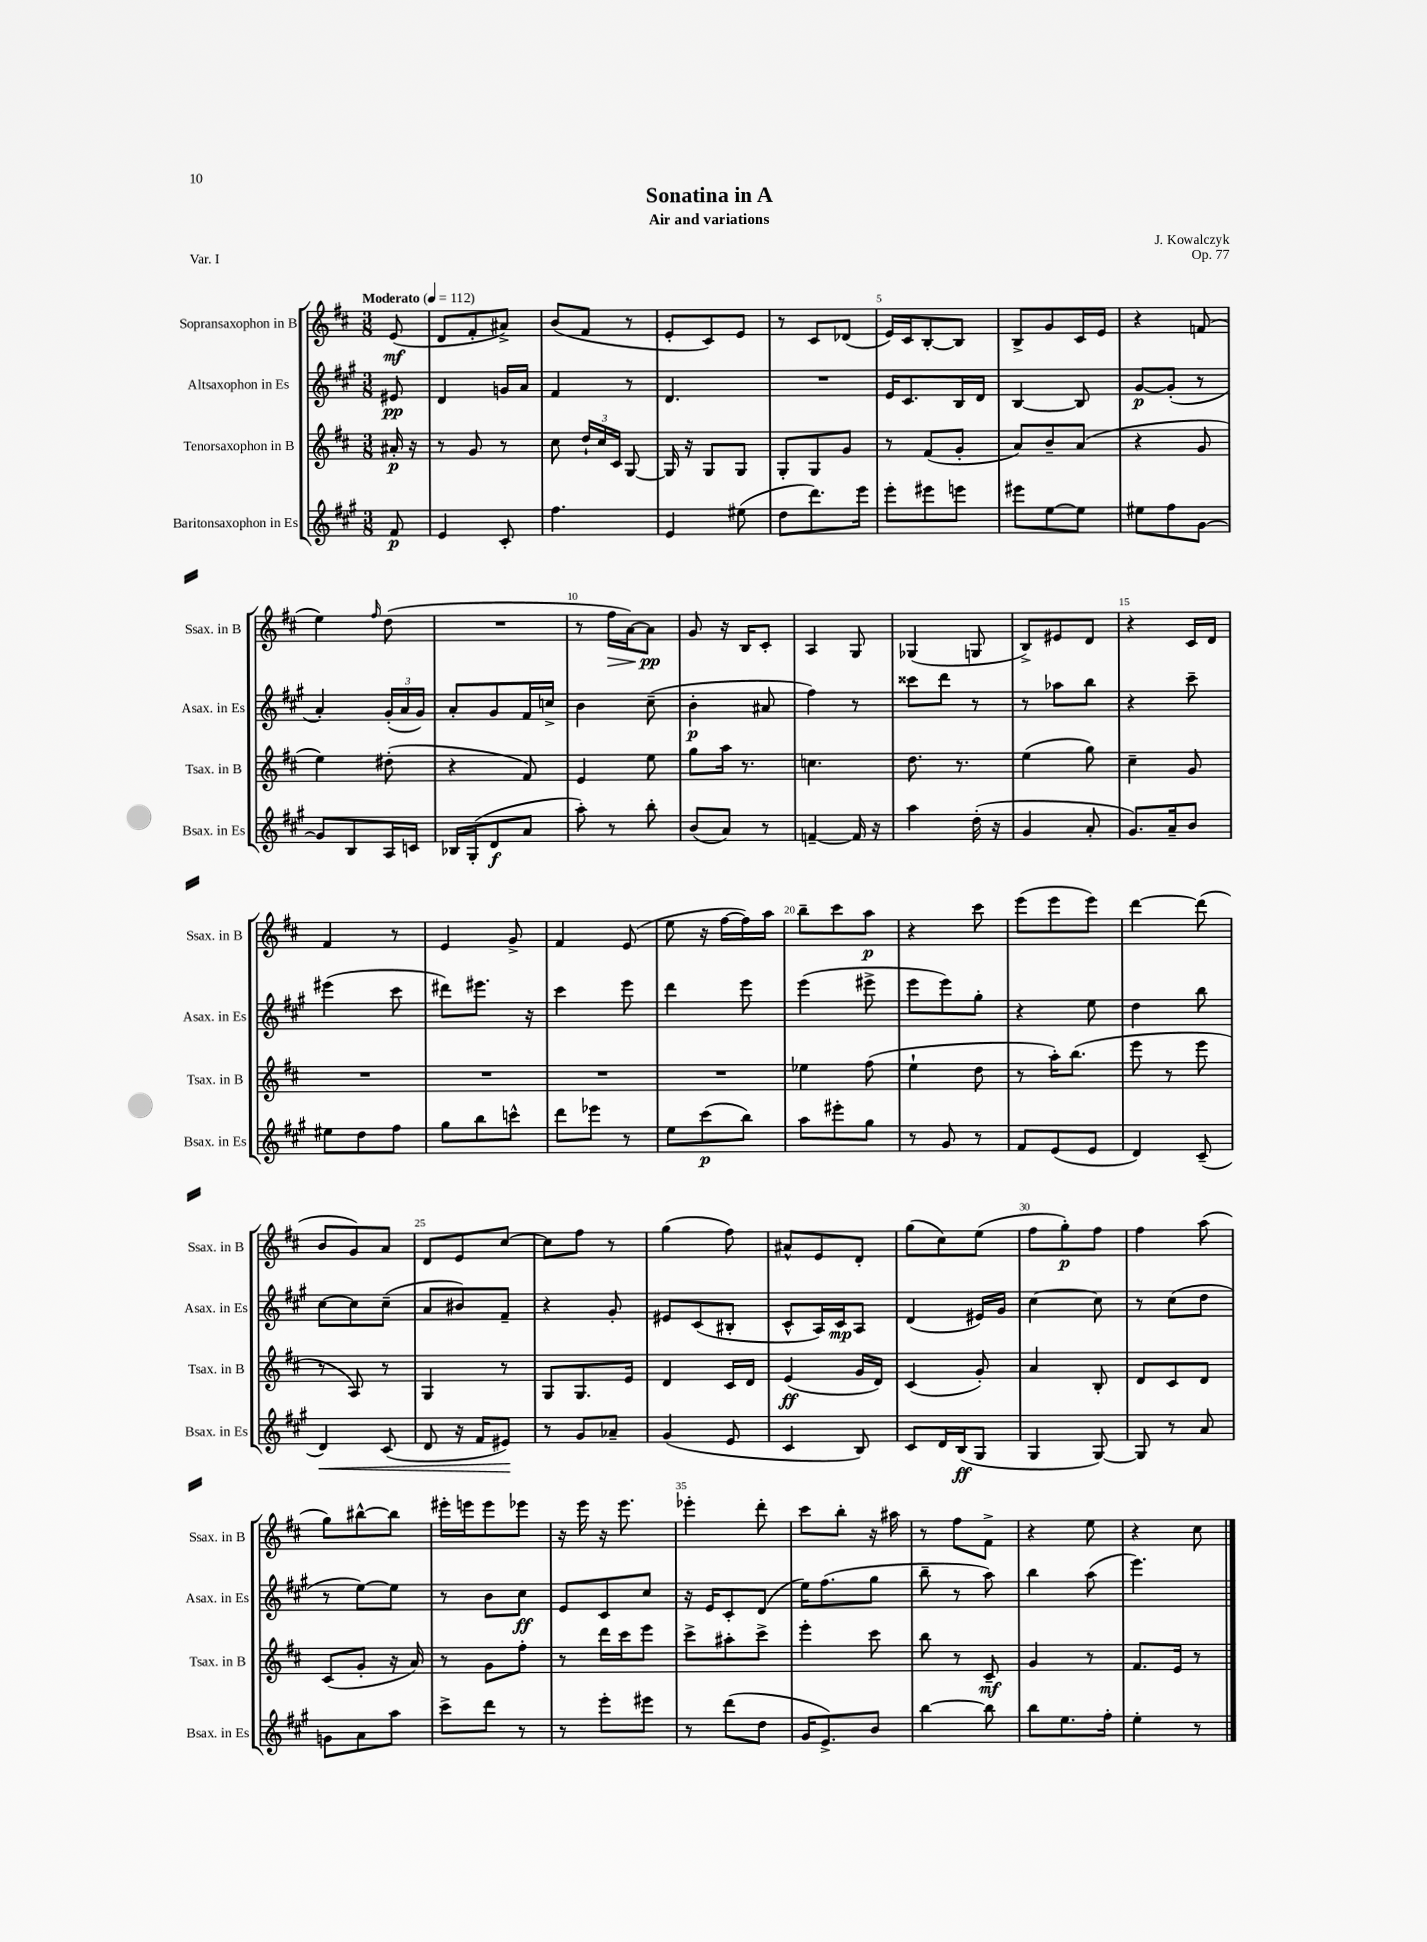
\header { title = "Sonatina in A" composer = "J. Kowalczyk" subtitle = "Air and variations" opus = "Op. 77" piece = "Var. I" }
<<
\new StaffGroup <<
\new Staff = "s0" \with { instrumentName = "Sopransaxophon in B" shortInstrumentName = "Ssax. in B" } {
    \clef treble \key d \major \numericTimeSignature \time 3/8 \partial 8 \tempo "Moderato" 4 = 112
    \autoBeamOff e'8\mf( |
    d'8[ fis'8-. ais'8]->) |
    b'8[( fis'8] r8 |
    e'8[-. cis'8) e'8] |
    r8 cis'8[ des'8]( |
    e'16[) cis'16 b8~-. b8] |
    b8[-> g'8 cis'16 e'16] |
    r4 f'8( |
    e''4) \grace { fis''16 } d''8( |
    R4. |
    r8 fis''16[\> a'16~) a'8]\pp\! |
    g'8 r16 b16[ cis'8]-. |
    a4 g8 |
    ges4( g8 |
    b8[->) eis'8 d'8] |
    r4 cis'16[ d'16] |
    fis'4 r8 |
    e'4 g'8-> |
    fis'4 e'8( |
    e''8 r16 fis''16[~ fis''16) a''16] |
    b''8[-- cis'''8 a''8]\p |
    r4 cis'''8 |
    e'''8[( e'''8 e'''8]) |
    d'''4~ d'''8( |
    b'8[ g'8) a'8] |
    d'8[ e'8 cis''8]~ |
    cis''8[ fis''8] r8 |
    g''4( fis''8) |
    ais'8[-^ e'8 d'8]-. |
    g''8[( cis''8) e''8]( |
    fis''8[ g''8-.\p) fis''8] |
    fis''4 a''8( |
    g''8[) bis''8~-^ bis''8] |
    eis'''16[-. e'''16 e'''8 ees'''8] |
    r16 e'''16 r16 e'''8. |
    ees'''4-. d'''8-. |
    cis'''8[ b''8]-. r16 ais''16 |
    r8 fis''8[ fis'8]-> |
    r4 e''8 |
    r4 cis''8 \bar "|." |
}
\new Staff = "s1" \with { instrumentName = "Altsaxophon in Es" shortInstrumentName = "Asax. in Es" } {
    \clef treble \key a \major \numericTimeSignature \time 3/8 \partial 8
    \autoBeamOff eis'8\pp |
    d'4 g'16[ a'16] |
    fis'4 r8 |
    d'4. |
    R4. |
    e'16[ cis'8. b16 d'16] |
    b4~ b8 |
    gis'8[~\p gis'8]-.( r8 |
    a'4-.) \tuplet 3/2 { gis'16[-.( a'16 gis'16]) } |
    a'8[-. gis'8 fis'16 c''16]-> |
    b'4 cis''8--( |
    b'4-.\p ais'8 |
    fis''4) r8 |
    cisis'''8[ d'''8] r8 |
    r8 aes''8[ b''8] |
    r4 cis'''8-- |
    eis'''4( cis'''8 |
    dis'''8[) eis'''8.] r16 |
    cis'''4 e'''8 |
    d'''4 e'''8 |
    e'''4( eis'''8-> |
    e'''8[ e'''8) gis''8]-. |
    r4 e''8 |
    d''4 b''8 |
    cis''8[~ cis''8 cis''8]--( |
    a'8[ bis'8) fis'8]-- |
    r4 gis'8-. |
    eis'8[ cis'8( bis8]-. |
    cis'8[-^ a16) cis'16\mp a8] |
    d'4( eis'16[) gis'16] |
    cis''4~ cis''8 |
    r8 cis''8[( d''8] |
    r8 e''8[~) e''8] |
    r8 b'8[ cis''8]\ff |
    e'8[ cis'8 cis''8] |
    r16 e'16[ cis'8-. d'8]( |
    e''16[) fis''8.( gis''8] |
    b''8-- r8 a''8) |
    b''4 a''8( |
    e'''4.) \bar "|." |
}
\new Staff = "s2" \with { instrumentName = "Tenorsaxophon in B" shortInstrumentName = "Tsax. in B" } {
    \clef treble \key d \major \numericTimeSignature \time 3/8 \partial 8
    \autoBeamOff ais'16-.\p r16 |
    r8 g'8 r8 |
    cis''8 \tuplet 3/2 { d''16[-! cis''16 cis'16] } g8~ |
    g16 r16 g8[ g8] |
    g8[-. g8 g'8] |
    r8 fis'8[( g'8]-. |
    a'8[) b'8-- a'8]( |
    r4 g'8 |
    e''4) dis''8-.( |
    r4 fis'8) |
    e'4 e''8 |
    g''8[ a''16] r8. |
    c''4. |
    d''8. r8. |
    e''4( g''8) |
    cis''4-- g'8 |
    R4. |
    R4. |
    R4. |
    R4. |
    ees''4 fis''8( |
    e''4-! d''8 |
    r8 a''16[-.) b''8.]( |
    e'''8 r8 e'''8 |
    r8 a8) r8 |
    g4 r8 |
    g8[ g8. e'16] |
    d'4 cis'16[ d'16] |
    e'4\ff( g'16[ d'16]) |
    cis'4( g'8-.) |
    a'4 b8-. |
    d'8[ cis'8 d'8] |
    cis'8[( g'8]-. r16 a'16) |
    r8 g'8[ fis''8]-. |
    r8 d'''16[ cis'''16 e'''8] |
    cis'''8[-> ais''8-. cis'''8]-> |
    e'''4-. cis'''8 |
    b''8 r8 cis'8--\mf |
    g'4 r8 |
    fis'8.[ e'16] r8 \bar "|." |
}
\new Staff = "s3" \with { instrumentName = "Baritonsaxophon in Es" shortInstrumentName = "Bsax. in Es" } {
    \clef treble \key a \major \numericTimeSignature \time 3/8 \partial 8
    \autoBeamOff fis'8\p |
    e'4 cis'8-. |
    fis''4. |
    e'4 eis''8( |
    d''8[ d'''8.) e'''16] |
    e'''8[-. eis'''8 e'''8] |
    eis'''8[ e''8~ e''8] |
    eis''8[ fis''8 gis'8]~ |
    gis'8[ b8 a16 c'16] |
    bes16[ gis16-.( d'8\f a'8] |
    a''8-.) r8 b''8-. |
    b'8[( a'8]) r8 |
    f'4~-- f'16 r16 |
    a''4 d''16-.( r16 |
    gis'4 a'8-. |
    gis'8.[) a'16-- b'8] |
    eis''8[ d''8 fis''8] |
    gis''8[ b''8 c'''8]-^ |
    d'''8[ ees'''8] r8 |
    e''8[ cis'''8\p( b''8]) |
    a''8[ eis'''8-. gis''8] |
    r8 gis'8 r8 |
    fis'8[ e'8( e'8] |
    d'4) cis'8--( |
    d'4\<) cis'8( |
    d'8 r16 fis'16[ eis'8]\!) |
    r8 gis'8[ aes'8]-- |
    gis'4( e'8 |
    cis'4 b8) |
    cis'8[ d'16 b16\ff( gis8] |
    gis4 gis8~) |
    gis8 r8 a'8 |
    g'8[ a'8 a''8] |
    cis'''8[-> d'''8] r8 |
    r8 e'''8[-. eis'''8] |
    r8 d'''8[( d''8] |
    gis'16[ e'8.->) b'8] |
    b''4~ b''8 |
    b''8[ e''8. fis''16]-. |
    e''4-. r8 \bar "|." |
}
>>
>>
\layout { \context { \Score \override BarNumber.break-visibility = ##(#f #t #t) barNumberVisibility = #(every-nth-bar-number-visible 5) } }
